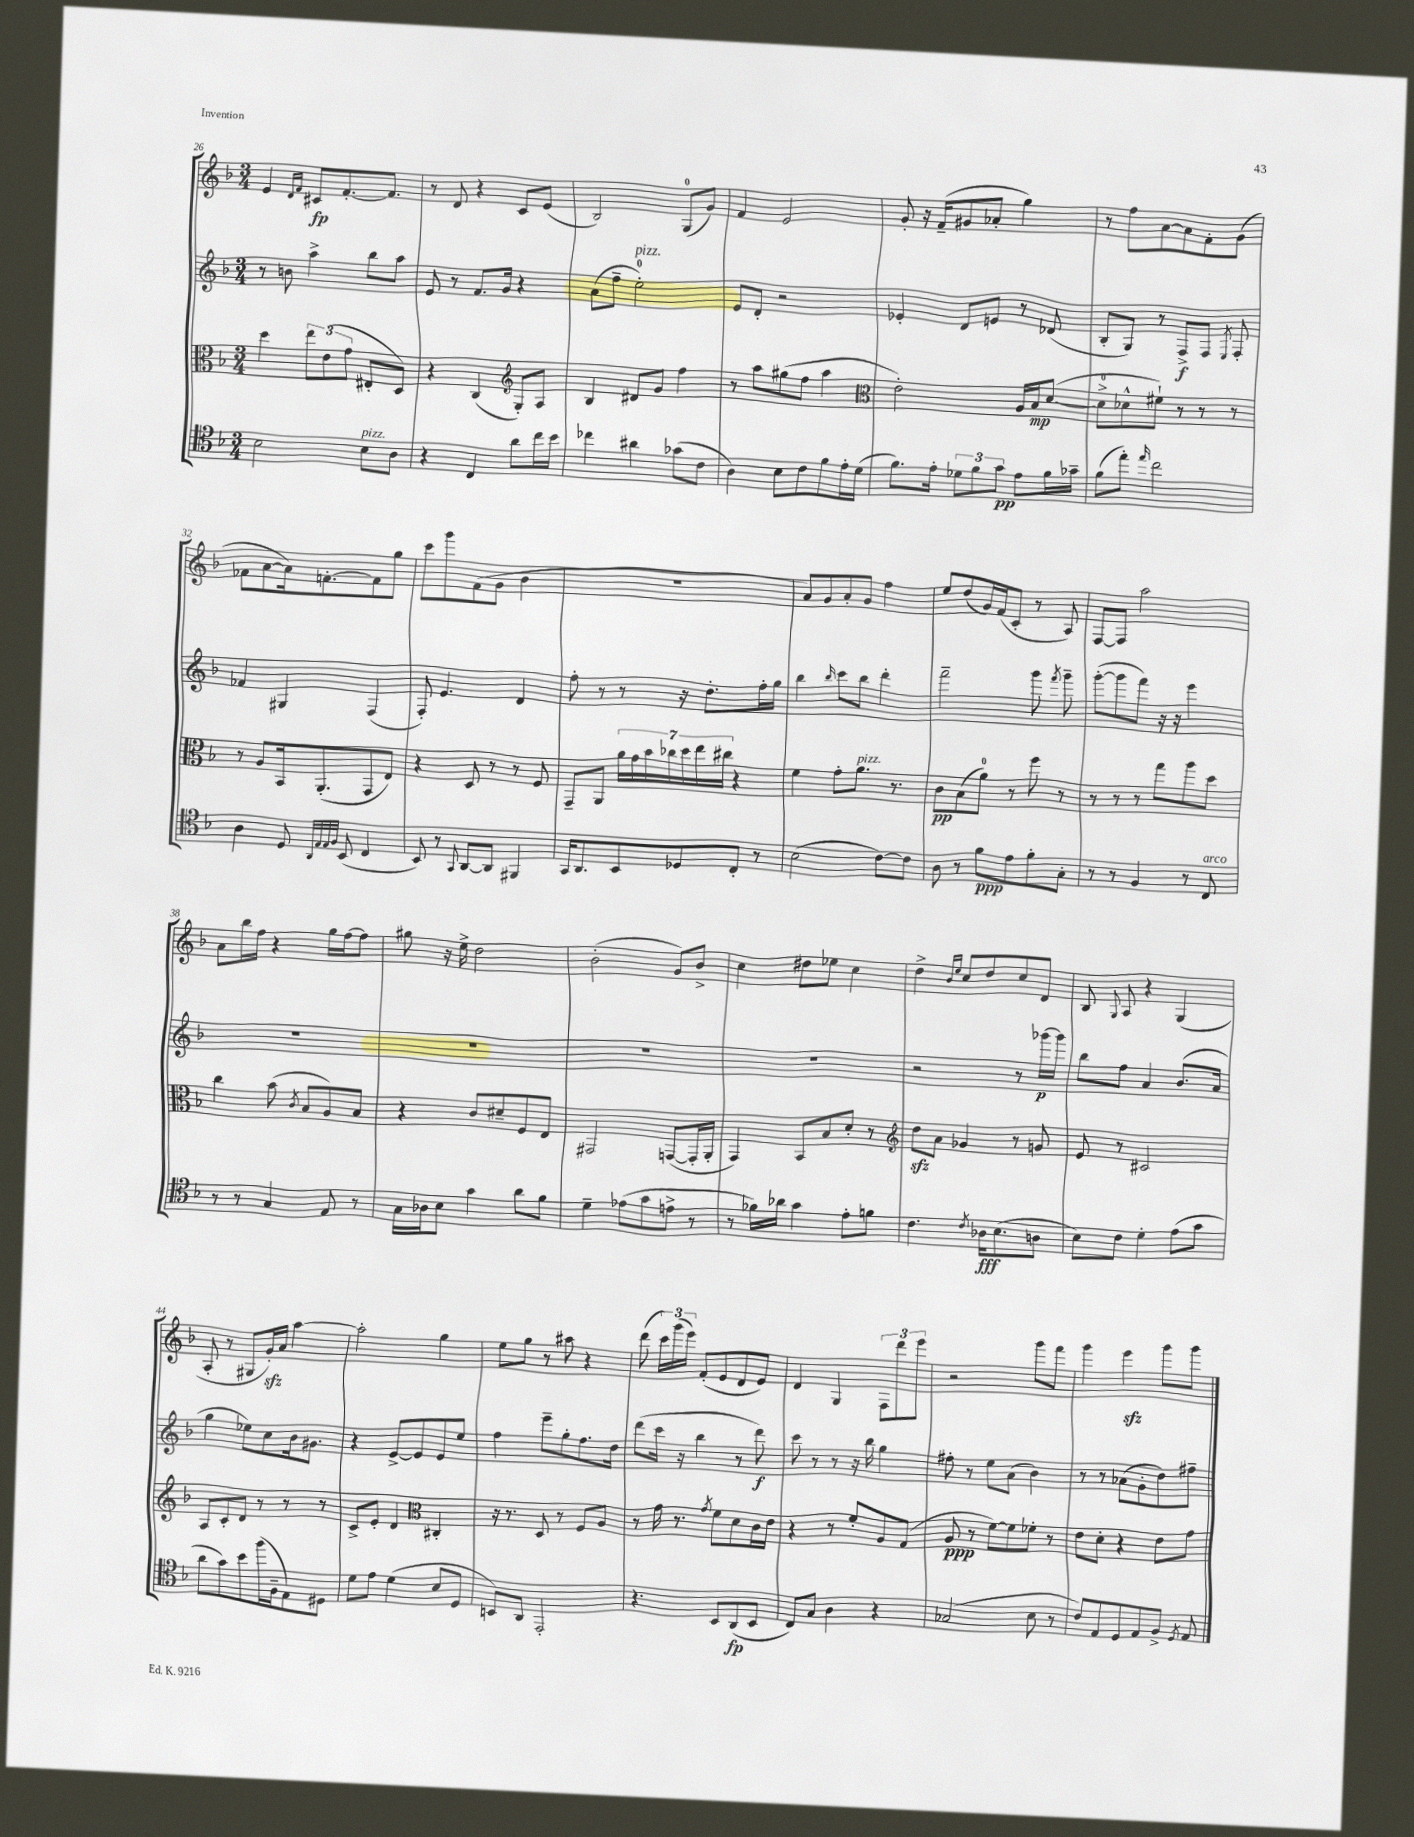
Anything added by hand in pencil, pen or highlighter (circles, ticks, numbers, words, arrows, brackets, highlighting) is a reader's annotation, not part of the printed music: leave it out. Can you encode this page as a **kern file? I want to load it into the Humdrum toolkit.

**kern	**kern	**kern	**kern
*staff4	*staff3	*staff2	*staff1
*clefC4	*clefC3	*clefG2	*clefG2
*k[b-]	*k[b-]	*k[b-]	*k[b-]
*M3/4	*M3/4	*M3/4	*M3/4
2B-	4dd	8r	4e
.	.	8b	.
.	.	.	16qqd
.	.	.	16qqf
.	12ee	4aa^	8c#
.	(12e	.	.
.	.	.	[8.f'
.	12g	.	.
8B-	8E#'	8bb-	.
.	.	.	8.f]
8A	8D)	8aa	.
=	=	=	=
4r	4r	8e	8r
.	.	8r	8d
4C	(4C	8.f	4r
.	.	16g	.
*	*clefG2	*	*
8a	8G')	4r	8c
16cc	8A	.	(8e
16b-	.	.	.
=	=	=	=
4cc-	4B-	(8a	2B-)
.	.	8ff~	.
4a#	8d#	2ee')	.
.	8g	.	.
(8g-	4ff	.	(8G
8c	.	.	8g)
=	=	=	=
4A)	8r	8e	4f
.	8aa	8d'	.
8B-	(8gg#	2r	2e
8c	8ff	.	.
8f	4aa	.	.
16e'	.	.	.
(16d	.	.	.
=	=	=	=
*	*clefC3	*	*
8.f)	2e')	4e-'	8g'
.	.	.	16r
16e'	.	.	(16f~
12d-	.	8d	8g#
12f	.	.	.
.	.	8e	8a-'
12g	.	.	.
8e	16A	8r	4gg)
.	16B-	.	.
16f	([8d	(8d-	.
16g-~	.	.	.
=	=	=	=
(8f	8d^]	8B-'	8r
8ee')	8d-^^	8G)	8ff
16qqee	.	.	.
2cc	8f#`)	8r	[8a
.	8r	8F^	8a]
.	8r	8F	8f'
.	.	8qE	.
.	8r	8F'	(8g
=	=	=	=
4A	8r	4f-	8f-
.	8A	.	[8a
8D	16BB-	4G#	16a])
.	(8.AA'	.	[8.f'
32qqAA	.	.	.
32qqE	.	.	.
32qqE	.	.	.
32qqF	.	.	.
(8BB-	.	.	.
4C	8GG	(4F	8f]
.	8E)	.	8gg
=	=	=	=
8BB-)	4r	8F')	8ccc
8r	.	4.e	8ggg
8qqGG	.	.	.
[8AA	8D	.	(8f
8AA]	8r	.	8g
4FF#	8r	4d	4b-
.	8F	.	.
=	=	=	=
16GG	8GG~	8ff'	2.r
8.AA	.	.	.
.	8AA	8r	.
8BB-	28a	8r	.
.	28g	.	.
.	28b-	.	.
.	28cc-	.	.
8D-	.	16r	.
.	28dd	.	.
.	28ee	.	.
.	.	8.dd'	.
.	28cc#	.	.
8C'	4r	.	.
8r	.	16ff'	.
.	.	16gg	.
=	=	=	=
(2B-	4f	4bb-	8a)
.	.	.	8g
.	.	16qqbb-	.
.	8g'	8ccc	8a'
.	8.a	8bb-	8g
[8c)	.	4ddd'	4ff
.	8.r	.	.
8c]	.	.	.
=	=	=	=
8A	8c	2fff~	8ee
8r	(8B-	.	(8dd
8f	8a)	.	16g)
.	.	.	(16f
8e	8r	.	8c'
8f'	8ff	8ggg	8r
.	.	8qfff	.
8G'	8r	8ggg~	8A)
=	=	=	=
8r	8r	([8ggg'	[8F
8r	8r	8ggg]	8F]
4F	8r	8fff)	2aa
.	8gg	16r	.
.	.	16r	.
8r	8aa	4eee	.
8C	8dd	.	.
=	=	=	=
8r	4cc	2.r	8a
8r	.	.	16bb-
.	.	.	16ff
4G	(8b-	.	4r
.	8qc	.	.
.	8B-	.	.
8E	8A)	.	16gg
.	.	.	[16ff
8r	8B-	.	8ff]
=	=	=	=
16G	4r	2.r	8gg#
16A-	.	.	.
8B-	.	.	16r
.	.	.	16ee^
4g	8c	.	2dd
.	8d#~	.	.
8a	8F	.	.
8f	8E	.	.
=	=	=	=
4d~	2GG#	2.r	(2b-'
(8e-	.	.	.
8g	.	.	.
8e^	([8GG	.	8g)
8r	16GG']	.	8b-^
.	16AA'	.	.
=	=	=	=
8r	4GG)	2.r	4cc
16f-)	.	.	.
16a-	.	.	.
4g	8BB-	.	8dd#
.	8B-	.	8ee-
8e'	8d'	.	4cc
8f	8r	.	.
=	=	=	=
*	*clefG2	*	*
4.c	8dd	2r	4dd^
.	8a	.	.
.	.	.	16qqb-
.	.	.	16qqee
.	4g-	.	8cc
8qc	.	.	.
16A-	.	.	8dd
(8.B-	.	.	.
.	8r	8r	8cc
8A	8g	[16ggg-	8d
.	.	16ggg-]	.
=	=	=	=
8B-)	8e	8bb-	8B-
.	.	.	8qqG
8c	8r	8ff	8A
4d'	2c#	4a	4r
(8e	.	(8.b-	(4G
8g	.	.	.
.	.	16a	.
=	=	=	=
8a	8A	4gg	8A'
8g)	8c'	.	8r
8b-	8d	8ee-)	8G#
(16ff	8r	8cc	16g')
16F~	.	.	16a
8E)	8r	16b-	[4aa
.	.	8.g#	.
8D#	8r	.	.
=	=	=	=
8d	8c^	4r	2aa']
8e	8e'	.	.
(4d	4d	[8e^	.
.	.	8e]	.
*	*clefC3	*	*
8B-	4C#'	8e	4gg
8D	.	8ee	.
=	=	=	=
8BB)	16r	4ff	8ee
.	8.r	.	.
8AA	.	.	8gg
2EE'	8D	8eee~	8r
.	8r	8gg'	8aa#
.	8F	8.ff	4r
.	8A	.	.
.	.	16dd	.
=	=	=	=
4.r	8r	(8ddd	(8ddd
.	16g	16ccc	24ccc)
.	.	.	(24ggg
.	8.r	16r	.
.	.	.	24eee)
.	.	4bb-	(8f'
.	8qg	.	.
8BB-	8f	.	8e
(8AA	8d	8r	8d
8BB-	16c	8ddd)	8e)
.	16e	.	.
=	=	=	=
8C)	4r	8ccc	4d
8G	.	8r	.
4A	8r	8r	4G
.	8f'	16r	.
.	.	16bb-	.
4r	8A	4gg	12F
.	.	.	12ddd
.	(8G	.	.
.	.	.	12eee
=	=	=	=
(2G-	8A	8ff#'	2r
.	8r	8r	.
.	[8f)	8ee	.
.	8f]	(8a	.
8B-	8f-'	4b-)	8ggg
8r	8r	.	8fff
=	=	=	=
8c)	8e	8r	4ggg
8E	8d'	8r	.
8D	4r	(8a-	4eee
8E	.	8g'	.
8F^	8e	8dd)	8ggg
8qD	.	.	.
8E	8g	8ff#~	8ggg
==	==	==	==
*-	*-	*-	*-
